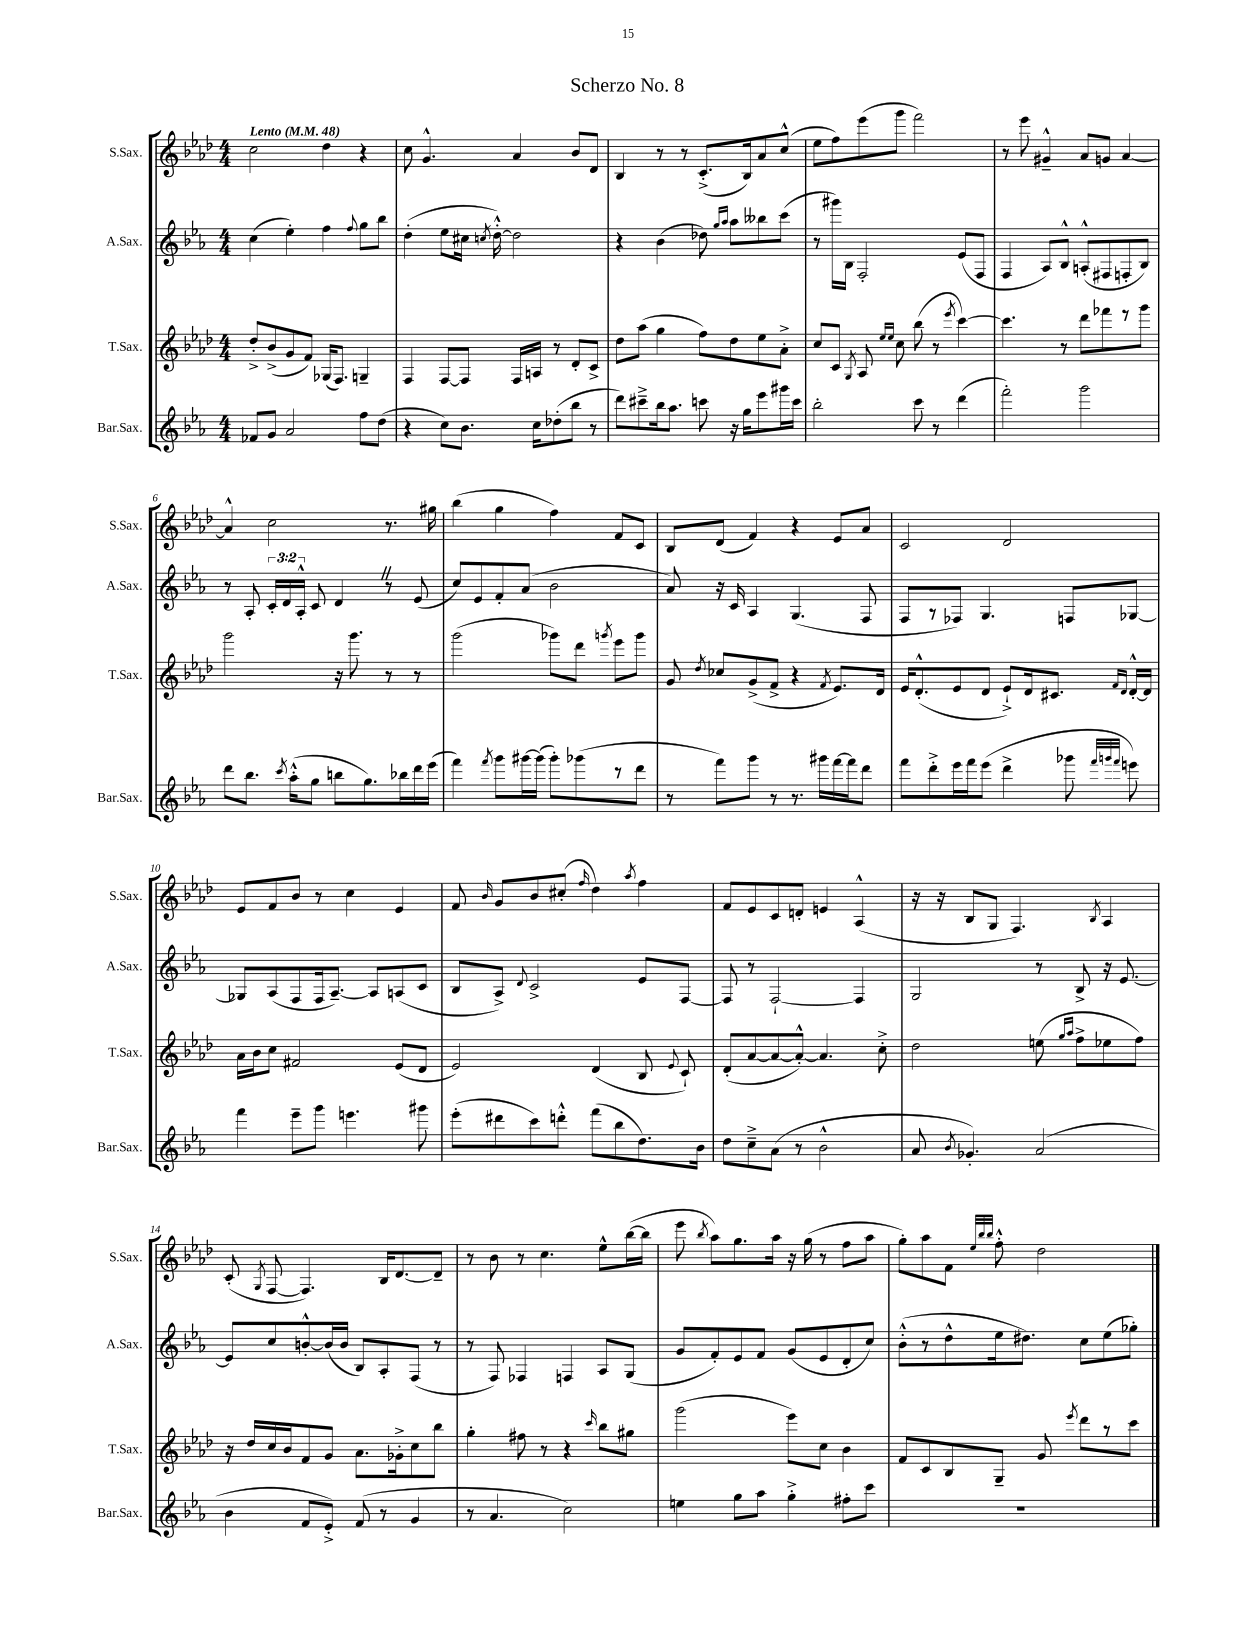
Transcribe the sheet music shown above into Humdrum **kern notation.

**kern	**kern	**kern	**kern
*part4	*part3	*part2	*part1
*staff4	*staff3	*staff2	*staff1
*I"Bar.Sax.	*I"T.Sax.	*I"A.Sax.	*I"S.Sax.
*I'Bar.Sax.	*I'T.Sax.	*I'A.Sax.	*I'S.Sax.
*clefG2	*clefG2	*clefG2	*clefG2
*k[b-e-a-]	*k[b-e-a-d-]	*k[b-e-a-]	*k[b-e-a-d-]
*M4/4	*M4/4	*M4/4	*M4/4
*MM48	*MM48	*MM48	*MM48
=1	=1	=1	=1
!	!	!	!LO:TX:a:B:t=Lento
8f-X/L	8dd-'^/L	(4cc\	2cc\
8g/J	(8b-^/	.	.
2a-/	8g/	4ee-'\)	.
.	8f/J)	.	.
.	(16G-X/KL	4ff\	4dd-\
.	8.F/J)	.	.
.	.	8qqff/	.
8ff\L	4Gn~/	8gg\L	4r
(8dd\J	.	8bb-\J	.
=2	=2	=2	=2
4r	4F/	(4dd'\	8cc\
.	.	.	4.g^^/
8cc\L)	[8F/L	8ee-\L	.
8.b-\J	8F/J]	16cc#X\Jk	.
.	.	8qccn/	.
.	.	[16dd'^^\)	.
.	16F/LL	2dd\]	4a-/
16cc\KL	16An/JJ	.	.
(8dd-X'\	8r	.	.
8bb-\J	8d-'/L	.	8b-/L
8r	8c^/J	.	8d-/J
=3	=3	=3	=3
8ddd\L)	8dd-\L	4r	4B-/
8ccc#X~^\	(8aa-\J	.	.
16bb-\k	4gg\	(4b-\	8r
8.aa-\J	.	.	.
.	.	.	8r
8cccn\	8ff\L)	8dd-X\)	(8.c'^/L
.	.	16qqgg/LL	.
.	.	16qqaa-/JJ	.
16r	8dd-\	8aa-\L	.
16gg\KL	.	.	16B-/k)
8eee-\	8ee-\	8bb--X\	8a-/
16ggg#X\L	8a-'^\J	(8ccc\J	(8cc^^/J
16ccc\JJ	.	.	.
=4	=4	=4	=4
2bb-'\	8cc/L	8r	8ee-\L
.	8c/J	16ggg#X\LL)	8ff\)
.	.	16B-\JJ	.
.	8qG/	.	.
.	8A-/	2F'/	(8eee-\
.	16qqee-/LL	.	.
.	16qqee-/JJ	.	.
.	8cc\	.	8ggg\J
8ccc\	(8bb-\	.	2fff\)
8r	8r	.	.
.	8qeee-/	.	.
(4ddd\	[4ccc\)	(8e-/L	.
.	.	8F/J	.
=5	=5	=5	=5
2fff'\)	4.ccc\]	4F/	8r
.	.	.	8eee-\
.	.	8A-/L)	4g#X~^^/
.	8r	8B-^^/J	.
2ggg\	8ddd-\L	(8An'^^/L	8a-/L
.	8fff-X\	8F#X/	8gn/J
.	8r	8Fn'/	[4a-/
.	8ggg\J	8B-/J)	.
!!LO:LB:g=z
=6	=6	=6	=6
8ddd\L	2ggg\	8r	4a-^^/]
8.bb-\J	.	8A-'/	.
.	.	24c'/LL	2cc\
.	.	24d/	.
8qccc/	.	.	.
(16aa-'^^\KL	.	.	.
.	.	24A-'^^/JJ	.
8gg\J	.	8c/	.
8bbn\L	16r	4dZ/	.
.	8.ggg\	.	.
8.gg\)	.	.	.
.	8r	8r	8.r
16bb-X\L	.	.	.
16ddd\	8r	(8e-/	.
(16eee-\JJ	.	.	16gg#X\
=7	=7	=7	=7
4fff\)	(2ggg\	8cc/L)	(4bb-\
.	.	8e-/	.
8qfff/	.	.	.
8ggg\L	.	8f'/	4gg\
[16ggg#X\L	.	(8a-/J	.
(16ggg#\JJ]	.	.	.
8ggg#'\L)	8ggg-X\L)	2b-\	4ff\)
(8ggg-X\	8ddd-\J	.	.
.	8qgggn/	.	.
8r	8eee-\L	.	8f/L
8ddd\J	8ggg\J	.	8c/J
=8	=8	=8	=8
8r	8g/	8a-/)	8B-/L
.	8qdd-/	.	.
8fff\L)	8cc-X/L	16r	(8d-/J
.	.	16c/	.
8ggg\J	(8g^/	4A-/	4f/)
8r	8f^/J	.	.
8.r	4r	(4.G/	4r
16ggg#X\LL	.	.	.
.	8qf/	.	.
[16fff\	8.e-/L)	.	8e-/L
16fff\J]	.	.	.
8ddd\J	.	8F/	8a-/J
.	16d-/Jk	.	.
=9	=9	=9	=9
8fff\L	16e-/KL	8F/L	2c/
.	(8.d-'^^/	.	.
8ddd'^\	.	8r	.
16eee-\L	8e-/	8F-X/J)	.
16fff\J	.	.	.
(8eee-\J	8d-/J	4.G/	.
4ddd^\	8e-`^/L)	.	2d-/
.	16d-/k	.	.
.	8.c#X/J	.	.
8ggg-X\	.	8Fn/L	.
32qqfff/LLL	.	.	.
32qqgggn/	16qqf/LL	.	.
32qqfff/JJJ	16qqd-/JJ	.	.
8eeen\)	[16d-'^^/LL	[8G-X/J	.
.	16d-/JJ]	.	.
!!LO:LB:g=z
=10	=10	=10	=10
4fff\	16a-\LL	8G-X/L]	8e-/L
.	16b-\J	.	.
.	8cc\J	(8A-/	8f/
8eee-~\L	2f#X/	8F/	8b-/J
8ggg\J	.	16F/k	8r
.	.	[8.A-~/J)	.
4.eeen\	.	.	4cc\
.	.	8A-/L]	.
.	(8e-/L	(8An/	4e-/
8ggg#X\	8d-/J	8c/J	.
=11	=11	=11	=11
(8eee-'\L	2e-/)	8B-/L	8f/
.	.	.	16qqb-/
8ddd#X\	.	8A-^/J)	8g/L
.	.	8qqd/	.
8ccc\)	.	2c^/	8b-/
8dddn'^^\J	.	.	(8cc#X'/J
.	.	.	16qqff/
(8fff\L	(4d-/	.	4dd-\)
8bb-\	.	.	.
.	.	.	8qaa-/
8.dd\)	8B-/	8e-/L	4ff\
.	8qqe-/	.	.
.	8c`/)	[8F/J	.
16b-\Jk	.	.	.
=12	=12	=12	=12
8dd\L	(8d-'/L	8F/]	8f/L
8cc~^\	[8a-/	8r	8e-/
(8a-\J	8a-/_	[2F`/	8c/
8r	8a-'^^/J_)	.	8dn'/J
2b-^^\	4.a-/]	.	4en/
.	.	4F/]	(4A-^^/
.	8cc'^\	.	.
=13	=13	=13	=13
8a-/	2dd-\	2G/	16r
.	.	.	16r
8qb-/	.	.	.
4.g-X'/)	.	.	8B-/L
.	.	.	8G/J
.	.	.	4.F/)
(2a-/	(8een\	8r	.
.	16qqgg/LL	.	.
.	16qqaa-/JJ	.	.
.	8ff^\L	8B-^/	.
.	.	.	8qB-/
.	8ee-X\	16r	4A-/
.	.	[8.e-/	.
.	8ff\J)	.	.
!!LO:LB:g=z
=14	=14	=14	=14
4b-\	16r	8e-/L]	(8c'/
.	16dd-/LL	.	.
.	.	.	8qG/
.	16cc/	8cc/	[8F/
.	16b-/J	.	.
8f/L	8f/	[8bn'^^/	4.F/])
8e-'^/J)	8g/J	(16b/L]	.
.	.	16b/JJ	.
(8f/	8.a-\L	8B-/L)	.
8r	.	8A-'/	16B-/KL
.	16g-X'^\k	.	[8.d-/
4g/	8cc\	(8F/J	.
.	8bb-\J	8r	8d-~/J]
=15	=15	=15	=15
8r	4gg'\	8r	8r
4.a-/	.	8F/)	8b-\
.	8ff#X\	4F-X/	8r
.	8r	.	4.cc\
2cc\)	4r	4Fn/	.
.	16qqccc/	.	.
.	8bb-\L	8A-/L	8ee-^^\L
.	8gg#X\J	(8G/J	([16bb-\L
.	.	.	16bb-\JJ]
=16	=16	=16	=16
4een\	(2ggg\	8g/L	8eee-\
.	.	.	8qbb-/
.	.	8f'/)	8aa-\L)
8gg\L	.	8e-/	8.gg\
8aa-\J	.	8f/J	.
.	.	.	16aa-\Jk
4gg'^\	8eee-\L)	(8g/L	16r
.	.	.	(16gg\
.	8cc\J	8e-/	8r
8ff#X'\L	4b-\	8d'/	8ff\L
8ccc\J	.	8cc/J)	8aa-\J
=17	=17	=17	=17
1r	8f/L	(8b-'^^\L	8gg'\L)
.	8c/	8r	8aa-\
.	8B-/	8dd^^\	8f\J
.	.	.	32qqee-/LLL
.	.	.	32qqbb-/
.	.	.	32qqbb-/JJJ
.	8G~/J	16ee-\k	8ff'^^\
.	.	8.dd#X\J)	.
.	8g/	.	2dd-\
.	8qeee-/	.	.
.	8ddd-\L	8cc\L	.
.	8r	(8ee-\	.
.	8ccc\J	8gg-X'\J)	.
==	==	==	==
*-	*-	*-	*-
